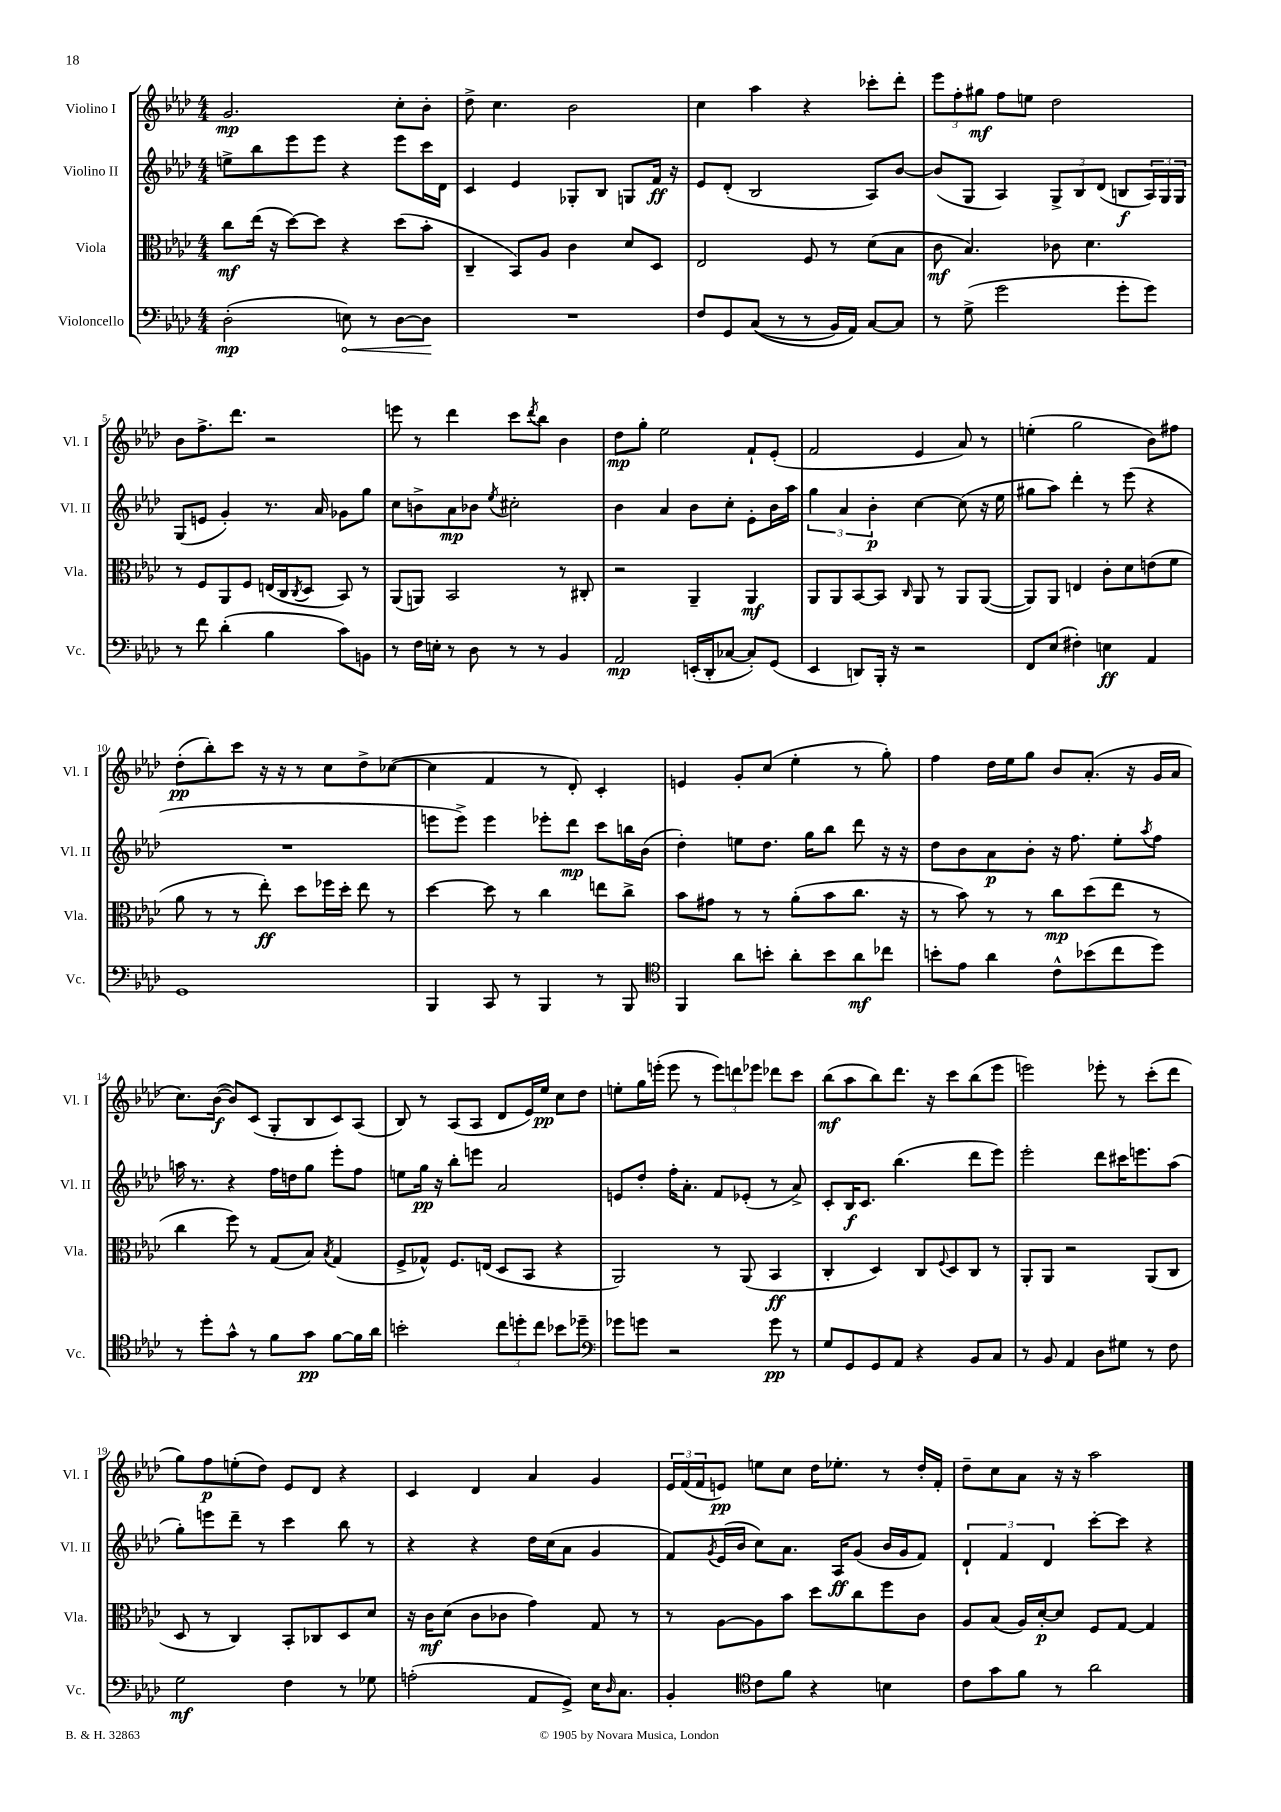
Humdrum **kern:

**kern	**dynam	**kern	**dynam	**kern	**dynam	**kern	**dynam
*part4	*part4	*part3	*part3	*part2	*part2	*part1	*part1
*staff4	*staff4	*staff3	*staff3	*staff2	*staff2	*staff1	*staff1
*I"Violoncello	*	*I"Viola	*	*I"Violino II	*	*I"Violino I	*
*I'Vc.	*	*I'Vla.	*	*I'Vl. II	*	*I'Vl. I	*
*clefF4	*	*clefC3	*	*clefG2	*	*clefG2	*
*k[b-e-a-d-]	*	*k[b-e-a-d-]	*	*k[b-e-a-d-]	*	*k[b-e-a-d-]	*
*M4/4	*	*M4/4	*	*M4/4	*	*M4/4	*
=1	=1	=1	=1	=1	=1	=1	=1
(2D-'\	mp	8cc\L	mf	8een^\L	.	2.g/	mp
.	.	(16ee-\Jk	.	8bb-\	.	.	.
.	.	16r	.	.	.	.	.
.	.	[8dd-\L)	.	8eee-\	.	.	.
.	.	8dd-\J]	.	8eee-\J	.	.	.
!	!LO:HP:b	!	!	!	!	!	!
8En\)	<	4r	.	4r	.	.	.
8r	.	.	.	.	.	.	.
[8D-\L	.	(8dd-\L	.	8eee-\L	.	8cc'\L	.
8D-\J]	.	8b-'\J	.	16ccc\L	.	8b-'\J	.
.	.	.	.	16d-\JJ	.	.	.
.	[	.	.	.	.	.	.
=2	=2	=2	=2	=2	=2	=2	=2
1r	.	4C~/	.	4c/	.	8dd-^\	.
.	.	.	.	.	.	4.cc\	.
.	.	8BB-/L)	.	4e-/	.	.	.
.	.	8A-/J	.	.	.	.	.
.	.	4c\	.	8G-X'/L	.	2b-\	.
.	.	.	.	8B-/J	.	.	.
.	.	8d-/L	.	8Gn/L	.	.	.
.	.	8D-/J	.	16f/Jk	ff	.	.
.	.	.	.	16r	.	.	.
=3	=3	=3	=3	=3	=3	=3	=3
8F/L	.	2E-/	.	8e-/L	.	4cc\	.
8GG/	.	.	.	(8d-'/J	.	.	.
((8C/J	.	.	.	2B-/	.	4aa-\	.
8r	.	.	.	.	.	.	.
8r	.	8F/	.	.	.	4r	.
16BB-/LL)	.	8r	.	.	.	.	.
16AA-/JJ)	.	.	.	.	.	.	.
[8C/L	.	(8d-\L	.	8A-/L)	.	8ccc-X'\L	.
8C/J]	.	8B-\J	.	[8b-/J	.	8ddd-'\J	.
=4	=4	=4	=4	=4	=4	=4	=4
8r	.	8c\	mf	(8b-/L]	.	12eee-\L	.
.	.	.	.	.	.	12ff'\	.
(8G^\	.	4.B-/)	.	8G/J	.	.	.
.	.	.	.	.	.	12gg#X\J	mf
2g\	.	.	.	4A-/)	.	8ff\L	.
.	.	.	.	.	.	8een\J	.
.	.	8c-X\	.	12G^/L	.	2dd-\	.
.	.	.	.	12B-/	.	.	.
.	.	4.d-\	.	.	.	.	.
.	.	.	.	(12d-/J	.	.	.
8g'\L	.	.	.	8Bn/L	f	.	.
8g\J)	.	.	.	24A-/L)	.	.	.
.	.	.	.	24G/	.	.	.
.	.	.	.	24G/JJ	.	.	.
!!LO:LB:g=z
=5	=5	=5	=5	=5	=5	=5	=5
8r	.	8r	.	(8G/L	.	8b-\L	.
8f\	.	8F/L	.	8en/J	.	8.ff^\	.
(4d-'\	.	8AA-/	.	4g'/)	.	.	.
.	.	.	.	.	.	8.ddd-\J	.
.	.	8F/J	.	.	.	.	.
4B-\	.	(16En/LL	.	8.r	.	2r	.
.	.	16C/J	.	.	.	.	.
.	.	8qC/	.	.	.	.	.
.	.	8D-/J	.	.	.	.	.
.	.	.	.	16a-/	.	.	.
8c\L)	.	8BB-/)	.	8g-X\L	.	.	.
8BBn\J	.	8r	.	8gg\J	.	.	.
=6	=6	=6	=6	=6	=6	=6	=6
8r	.	(8AA-/L	.	8cc\L	.	8eeen\	.
16F\LL	.	8AAn/J)	.	8bn^\	.	8r	.
16En'\JJ	.	.	.	.	.	.	.
8r	.	2BB-/	.	8a-\	mp	4ddd-\	.
8D-\	.	.	.	8b-X\J	.	.	.
.	.	.	.	8qee-/	.	.	.
8r	.	.	.	2cc#X'\	.	8ccc\L	.
.	.	.	.	.	.	8qddd-/	.
8r	.	.	.	.	.	8bb-\J	.
4BB-/	.	8r	.	.	.	4b-\	.
.	.	8C#X'/	.	.	.	.	.
=7	=7	=7	=7	=7	=7	=7	=7
2AA-/	mp	2r	.	4b-\	.	8dd-\L	mp
.	.	.	.	.	.	8gg'\J	.
.	.	.	.	4a-/	.	2ee-\	.
(16EEn'/LL	.	4AA-~/	.	8b-\L	.	.	.
16DD-'/J	.	.	.	.	.	.	.
[8C-X/J	.	.	.	8cc'\J	.	.	.
8C-'/L])	.	4AA-/	mf	8e-'\L	.	8f`/L	.
(8GG/J	.	.	.	16b-\L	.	(8e-'/J	.
.	.	.	.	16aa-\JJ	.	.	.
=8	=8	=8	=8	=8	=8	=8	=8
4EE-/	.	8AA-/L	.	6gg\	.	2f/	.
.	.	8AA-/	.	.	.	.	.
.	.	.	.	6a-/	.	.	.
8DDn/L)	.	[8BB-/	.	.	.	.	.
.	.	.	.	6b-'\	p	.	.
16BBB-'/Jk	.	8BB-/J]	.	.	.	.	.
16r	.	.	.	.	.	.	.
.	.	16qqC/	.	.	.	.	.
2r	.	8AA-/	.	[4cc\	.	4e-/	.
.	.	8r	.	.	.	.	.
.	.	8AA-/L	.	(8cc\]	.	8a-/)	.
.	.	([8AA-/J	.	16r	.	8r	.
.	.	.	.	16ee-\	.	.	.
=9	=9	=9	=9	=9	=9	=9	=9
8FF/L	.	8AA-/L])	.	8gg#X\L	.	(4een'\	.
(8E-/J	.	8AA-/J	.	8aa-\J)	.	.	.
4F#X'\)	.	4En/	.	4ddd-'\	.	2gg\	.
4En\	ff	8c'\L	.	8r	.	.	.
.	.	8d-\	.	(8eee-\	.	.	.
4AA-/	.	(8en\	.	4r	.	8b-\L)	.
.	.	8f\J	.	.	.	8ff#X\J	.
!!LO:LB:g=z
=10	=10	=10	=10	=10	=10	=10	=10
1GG	.	8a-\	.	1r	.	(8dd-'\L	pp
.	.	8r	.	.	.	8bb-'\)	.
.	.	8r	.	.	.	8ccc\J	.
.	.	8ee-'\)	ff	.	.	16r	.
.	.	.	.	.	.	16r	.
.	.	8dd-\L	.	.	.	8r	.
.	.	16ff-X\L	.	.	.	8cc\L	.
.	.	16dd-'\JJ	.	.	.	.	.
.	.	8ee-\	.	.	.	8dd-^\	.
.	.	8r	.	.	.	([8cc-X\J	.
=11	=11	=11	=11	=11	=11	=11	=11
4BBB-/	.	[4dd-\	.	8eeen\L	.	4cc-\]	.
.	.	.	.	8eee^\J)	.	.	.
8CC/	.	8dd-\]	.	4eee\	.	4f/	.
8r	.	8r	.	.	.	.	.
4BBB-/	.	4cc\	.	8eee-X'\L	.	8r	.
.	.	.	.	8ddd-\J	mp	8d-'/)	.
8r	.	8een\L	.	8ccc\L	.	4c'/	.
8BBB-/	.	8cc^\J	.	16bbn\L	.	.	.
.	.	.	.	(16b-\JJ	.	.	.
=12	=12	=12	=12	=12	=12	=12	=12
*clefC4	*	*	*	*	*	*	*
4FF/	.	8b-\L	.	4dd-'\)	.	4en/	.
.	.	8g#X\J	.	.	.	.	.
8a-\L	.	8r	.	8een\L	.	8g'/L	.
8bn'\J	.	8r	.	8.dd-\J	.	(8cc/J	.
8a-'\L	.	(8a-'\L	.	.	.	4ee-'\	.
.	.	.	.	16gg\KL	.	.	.
8b\	.	8b-\	.	8bb-\J	.	.	.
8a-\	mf	8.cc\J	.	8ddd-\	.	8r	.
8cc-X\J	.	.	.	16r	.	8gg'\)	.
.	.	16r	.	16r	.	.	.
=13	=13	=13	=13	=13	=13	=13	=13
8bn'\L	.	8r	.	8dd-\L	.	4ff\	.
8e-\J	.	8b-\)	.	8b-\	.	.	.
4a-\	.	8r	.	8a-\	p	16dd-\LL	.
.	.	.	.	.	.	16ee-\J	.
.	.	8r	.	8b-'\J	.	8gg\J	.
8c^^\L	.	8cc\L	mp	16r	.	8b-/L	.
.	.	.	.	8.ff\	.	.	.
(8b-X\	.	(8dd-\	.	.	.	(8.a-'/J	.
8cc\	.	8ee-\J	.	8ee-'\L	.	.	.
.	.	.	.	.	.	16r	.
.	.	.	.	8qaa-/	.	.	.
8dd-\J)	.	8r	.	8ff\J	.	16g/LL	.
.	.	.	.	.	.	16a-/JJ	.
!!LO:LB:g=z
=14	=14	=14	=14	=14	=14	=14	=14
8r	.	4cc\	.	16aan\	.	8.cc\L)	.
.	.	.	.	8.r	.	.	.
8dd-'\L	.	.	.	.	.	.	.
.	.	.	.	.	.	([16b-\Jk	f
8g^^\J	.	8ff\)	.	4r	.	8b-/L])	.
8r	.	8r	.	.	.	(8c/J	.
8f\L	.	(8G/L	.	16ff\LL	.	8G'/L	.
.	.	.	.	16ddn\J	.	.	.
8g\J	pp	8B-/J)	.	8gg\J	.	8B-/	.
.	.	8qB-/	.	.	.	.	.
[8f\L	.	(4G/	.	8eee-'\L	.	8c/)	.
16f\L]	.	.	.	8ff\J	.	(8A-/J	.
16a-\JJ	.	.	.	.	.	.	.
=15	=15	=15	=15	=15	=15	=15	=15
2bn'\	.	8F^/L	.	8een\L	.	8B-/)	.
.	.	8G-X^^/J)	.	16gg\Jk	pp	8r	.
.	.	.	.	16r	.	.	.
.	.	8.F/L	.	8bb-'\L	.	(8A-/L	.
.	.	.	.	8eeen\J	.	8A-/J	.
.	.	(16En/Jk	.	.	.	.	.
12cc\L	.	8D-/L	.	2a-/	.	8d-/L	.
12ddn'\	.	.	.	.	.	.	.
.	.	8BB-/J	.	.	.	16e-/L)	.
12cc\J	.	.	.	.	.	.	.
.	.	.	.	.	.	16ee-/JJ	pp
8b-X\L	.	4r	.	.	.	8cc\L	.
8dd-X~\J	.	.	.	.	.	8dd-\J	.
=16	=16	=16	=16	=16	=16	=16	=16
*clefF4	*	*	*	*	*	*	*
8g-X\L	.	2AA-/)	.	8en/L	.	8een'\L	.
8gn\J	.	.	.	8dd-'/J	.	16gg\L	.
.	.	.	.	.	.	(16eeen'\JJ	.
2r	.	.	.	16ff'\KL	.	8eee\	.
.	.	.	.	8.a-'\J	.	.	.
.	.	.	.	.	.	8r	.
.	.	8r	.	8f/L	.	12eee\L)	.
.	.	.	.	.	.	12dddn\	.
.	.	(8AA-/	.	(8e-X'/J	.	.	.
.	.	.	.	.	.	12eee-X\J	.
8g\	pp	4BB-/	ff	8r	.	8ddd-X\L	.
8r	.	.	.	8a-^/)	.	8ccc\J	.
=17	=17	=17	=17	=17	=17	=17	=17
8G/L	.	4C'/	.	8c'/L	.	(8bb-\L	mf
8GG/	.	.	.	16B-/K	f	8aa-\	.
.	.	.	.	8.c/J	.	.	.
8GG/	.	4D-/)	.	.	.	8bb-\)	.
8AA-/J	.	.	.	(4.bb-\	.	8.ddd-\J	.
4r	.	8C/L	.	.	.	.	.
.	.	.	.	.	.	16r	.
.	.	8qqF/	.	.	.	.	.
.	.	8D-/	.	.	.	8ccc\L	.
8BB-/L	.	8C/J	.	8ddd-\L	.	(8bb-\	.
8C/J	.	8r	.	8eee-\J)	.	8eee-\J	.
=18	=18	=18	=18	=18	=18	=18	=18
8r	.	8AA-'/L	.	2eee-'\	.	2eeen\)	.
8BB-/	.	8AA-/J	.	.	.	.	.
4AA-/	.	2r	.	.	.	.	.
8D-\L	.	.	.	8ddd-\L	.	8eee-X'\	.
8G#X\J	.	.	.	16ccc#X\K	.	8r	.
.	.	.	.	8.eeen\	.	.	.
8r	.	(8AA-/L	.	.	.	(8ccc'\L	.
8F\	.	8C/J	.	(8aa-\J	.	8ddd-\J	.
!!LO:LB:g=z
=19	=19	=19	=19	=19	=19	=19	=19
2G\	mf	8D-/	.	8gg'\L)	.	8gg\L)	.
.	.	8r	.	8eeen\	.	8ff\	p
.	.	4C/)	.	8ddd-~\J	.	(8een'\	.
.	.	.	.	8r	.	8dd-\J)	.
4F\	.	8BB-'/L	.	4ccc\	.	8e-/L	.
.	.	8C-X/	.	.	.	8d-/J	.
8r	.	8D-/	.	8bb-\	.	4r	.
8G-X\	.	8d-/J	.	8r	.	.	.
=20	=20	=20	=20	=20	=20	=20	=20
(2An'\	.	16r	.	4r	.	4c/	.
.	.	16c\KL	mf	.	.	.	.
.	.	(8d-\J	.	.	.	.	.
.	.	8c\L	.	4r	.	4d-/	.
.	.	8c-X\J	.	.	.	.	.
8AA-/L	.	4g\)	.	16dd-\LL	.	4a-/	.
.	.	.	.	(16cc\J	.	.	.
8GG^/J)	.	.	.	8a-\J	.	.	.
16E-\KL	.	8G/	.	4g/	.	4g/	.
16qqD-/	.	.	.	.	.	.	.
8.C\J	.	.	.	.	.	.	.
.	.	8r	.	.	.	.	.
=21	=21	=21	=21	=21	=21	=21	=21
4BB-'/	.	8r	.	8f/L)	.	24e-/LL	.
.	.	.	.	.	.	(24f/	.
.	.	.	.	.	.	24f/J	.
.	.	.	.	8qg/	.	.	.
.	.	[8A-\L	.	(16e-/L	.	8en/J)	pp
.	.	.	.	16b-/JJ	.	.	.
*clefC4	*	*	*	*	*	*	*
8c\L	.	8A-\]	.	8cc\L)	.	8een\L	.
8f\J	.	8b-\J	.	8.a-\J	.	8cc\J	.
4r	.	8dd-\L	.	.	.	16dd-\KL	.
.	.	.	.	16A-/KL	ff	8.ee-X'\J	.
.	.	8cc\	.	(8g/J	.	.	.
4Bn\	.	8ff\	.	16b-/LL	.	8r	.
.	.	.	.	16g/J	.	.	.
.	.	8c\J	.	8f/J)	.	16dd-'/LL	.
.	.	.	.	.	.	16f'/JJ	.
=22	=22	=22	=22	=22	=22	=22	=22
8c\L	.	8A-/L	.	6d-`/	.	8dd-~\L	.
8g\	.	(8B-/J	.	.	.	8cc\	.
.	.	.	.	6f/	.	.	.
8f\J	.	16A-/LL)	.	.	.	8a-\J	.
.	.	[16d-'/J	p	.	.	.	.
.	.	.	.	6d-/	.	.	.
8r	.	8d-/J]	.	.	.	16r	.
.	.	.	.	.	.	16r	.
2a-\	.	8F/L	.	[8ccc'\L	.	2aa-\	.
.	.	[8G/J	.	8ccc\J]	.	.	.
.	.	4G/]	.	4r	.	.	.
==	==	==	==	==	==	==	==
*-	*-	*-	*-	*-	*-	*-	*-
